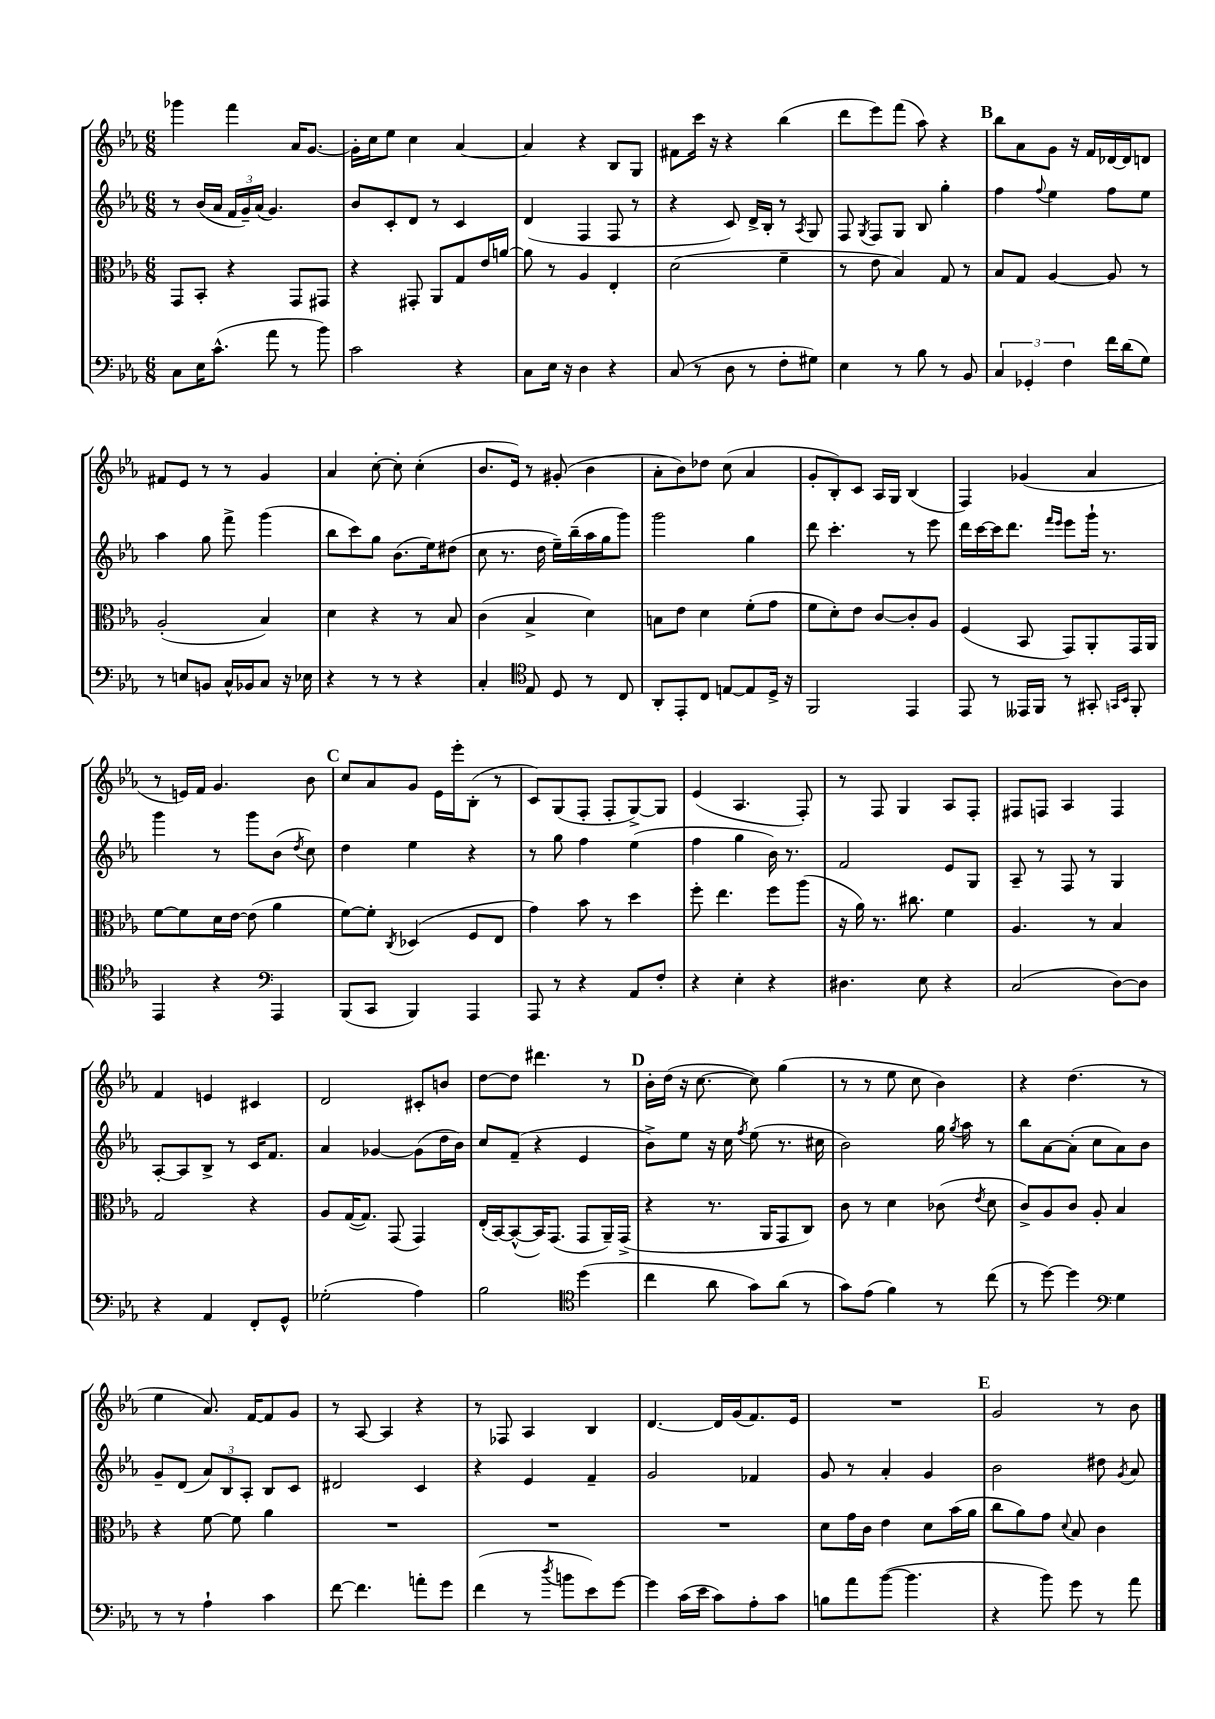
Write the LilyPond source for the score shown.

<<
\new StaffGroup <<
\new Staff = "s0" {
    \clef treble \key ees \major \numericTimeSignature \time 6/8
    \autoBeamOff ges'''4 f'''4 aes'16[ g'8.]~ |
    g'16[-. c''16 ees''8] c''4 aes'4~ |
    aes'4 r4 bes8[ g8] |
    fis'8[ c'''16] r16 r4 bes''4( |
    d'''8[ ees'''8) f'''8]( aes''8) r4 |
    \mark \markup { \bold "B" } bes''8[ aes'8 g'8] r16 f'16[ des'16~ des'16 d'8] |
    fis'8[ ees'8] r8 r8 g'4 |
    aes'4 c''8~-. c''8-. c''4-.( |
    bes'8.[ ees'16]) r8 gis'8-.( bes'4 |
    aes'8[-. bes'8) des''8] c''8( aes'4 |
    g'8[-. bes8-.) c'8] aes16[ g16] bes4( |
    f4) ges'4( aes'4 |
    r8 e'16[) f'16] g'4. bes'8 |
    \mark \markup { \bold "C" } c''8[ aes'8 g'8] ees'16[ ees'''16-. bes8]-.( r8 |
    c'8[) g8( f8]-. f8[-. g8~->) g8] |
    ees'4( aes4. f8-.) |
    r8 f8 g4 aes8[ f8]-. |
    fis8[ f8] aes4 f4 |
    f'4 e'4 cis'4 |
    d'2 cis'8[-. b'8] |
    d''8[~ d''8] dis'''4. r8 |
    \mark \markup { \bold "D" } bes'16[-. d''16]( r16 c''8.~ c''8) g''4( |
    r8 r8 ees''8 c''8 bes'4) |
    r4 d''4.( r8 |
    ees''4 aes'8.) f'16[~ f'8 g'8] |
    r8 aes8~ aes4 r4 |
    r8 fes8 aes4 bes4 |
    d'4.~ d'16[ g'16( f'8.) ees'16] |
    R2. |
    \mark \markup { \bold "E" } g'2 r8 bes'8 \bar "|." |
}
\new Staff = "s1" {
    \clef treble \key ees \major \numericTimeSignature \time 6/8
    \autoBeamOff r8 bes'16[( aes'16] \tuplet 3/2 { f'16[ g'16--) aes'16]( } g'4.) |
    bes'8[ c'8-. d'8] r8 c'4 |
    d'4( f4 f8 r8 |
    r4 c'8) d'16[-> bes16]-. r8 \acciaccatura { aes8 } g8 |
    f8 \acciaccatura { g8 } f8[ g8] bes8 g''4-. |
    \mark \markup { \bold "B" } f''4 \appoggiatura { f''8 } ees''4 f''8[ ees''8] |
    aes''4 g''8 f'''8-> g'''4( |
    bes''8[ c'''8) g''8] bes'8.[( ees''16) dis''8]( |
    c''8 r8. d''16 ees''16[--) bes''16--( aes''16 g''16 g'''8]) |
    g'''2 g''4 |
    d'''8 c'''4.-. r8 ees'''8 |
    d'''16[ c'''16~ c'''16 d'''8.] \grace { f'''16[ ees'''16] } ees'''8[ g'''16]-! r8. |
    g'''4 r8 g'''8[ bes'8]( \acciaccatura { d''8 } c''8) |
    \mark \markup { \bold "C" } d''4 ees''4 r4 |
    r8 g''8 f''4 ees''4( |
    f''4 g''4 bes'16) r8. |
    f'2 ees'8[ g8] |
    aes8-- r8 f8 r8 g4 |
    aes8[~-. aes8 bes8]-> r8 c'16[ f'8.] |
    aes'4 ges'4~ ges'8[( d''16 bes'16]) |
    c''8[ f'8]--( r4 ees'4 |
    \mark \markup { \bold "D" } bes'8[->) ees''8] r16 c''16 \acciaccatura { f''8 } ees''8( r8. cis''16 |
    bes'2) g''16 \acciaccatura { g''8 } aes''16 r8 |
    bes''8[ aes'8~ aes'8]-.( c''8[ aes'8) bes'8] |
    g'8[-- d'8]( \tuplet 3/2 { aes'8[) bes8 aes8]-. } bes8[ c'8] |
    dis'2 c'4 |
    r4 ees'4 f'4-- |
    g'2 fes'4 |
    g'8 r8 aes'4-. g'4 |
    \mark \markup { \bold "E" } bes'2 dis''8 \acciaccatura { g'8 } aes'8 \bar "|." |
}
\new Staff = "s2" {
    \clef alto \key ees \major \numericTimeSignature \time 6/8
    \autoBeamOff g,8[ bes,8]-. r4 g,8[ gis,8] |
    r4 gis,8-. aes,8[ g8 ees'16 a'16]~ |
    a'8 r8 aes4 ees4-. |
    d'2( f'4-- |
    r8 ees'8 bes4) g8 r8 |
    \mark \markup { \bold "B" } bes8[ g8] aes4~ aes8 r8 |
    aes2-.( bes4) |
    d'4 r4 r8 bes8 |
    c'4( bes4-> d'4) |
    b8[ ees'8] d'4 f'8[-.( g'8] |
    f'8[ d'8-.) ees'8] c'8[~ c'8-. aes8] |
    f4( bes,8 g,8[) aes,8-. g,16 aes,16] |
    f'8[~ f'8 d'16 ees'16]~ ees'8( aes'4 |
    \mark \markup { \bold "C" } f'8[~) f'8]-. \acciaccatura { c8 } des4( f8[ ees8] |
    g'4) bes'8 r8 d''4 |
    f''8-. ees''4. f''8[ aes''8]( |
    r16 aes'16) r8. cis''8. f'4 |
    aes4. r8 bes4 |
    g2 r4 |
    aes8[ g16~( g8.]) g,8( g,4) |
    ees16[-.( bes,16~) bes,8~-^( bes,16) g,8.]( g,8[ aes,16--) g,16]->( |
    \mark \markup { \bold "D" } r4 r8. aes,16[ g,8 c8]) |
    c'8 r8 d'4 ces'8( \acciaccatura { ees'8 } d'8 |
    c'8[->) aes8 c'8] aes8-. bes4 |
    r4 f'8~ f'8 aes'4 |
    R2. |
    R2. |
    R2. |
    d'8[ g'16 c'16] ees'4 d'8[ bes'16( aes'16] |
    \mark \markup { \bold "E" } c''8[ aes'8) g'8] \appoggiatura { d'8 } bes8 c'4 \bar "|." |
}
\new Staff = "s3" {
    \clef bass \key ees \major \numericTimeSignature \time 6/8
    \autoBeamOff c8[ ees16 c'8.]-^( aes'8 r8 bes'8) |
    c'2 r4 |
    c8[ ees16] r16 d4 r4 |
    c8( r8 d8 r8 f8[-. gis8]) |
    ees4 r8 bes8 r8 bes,8 |
    \mark \markup { \bold "B" } \tuplet 3/2 { c4 ges,4-. f4 } f'16[ d'16( g8]) |
    r8 e8[ b,8] c16[-^ bes,16 c8] r16 ees16 |
    r4 r8 r8 r4 |
    c4-. \clef tenor ees8 d8 r8 c8 |
    aes,8[-. ees,8-. c8] e8[~ e8 d16]-> r16 |
    f,2 ees,4 |
    ees,8 r8 eeses,16[ f,16] r8 gis,8-. \grace { g,16[ bes,16] } f,8-. |
    ees,4 r4 \clef bass aes,,4 |
    \mark \markup { \bold "C" } bes,,8[( c,8] bes,,4) aes,,4 |
    aes,,8 r8 r4 aes,8[ f8]-. |
    r4 ees4-. r4 |
    dis4. ees8 r4 |
    c2( d8[~) d8] |
    r4 aes,4 f,8[-. g,8]-^ |
    ges2-.( aes4) |
    bes2 \clef tenor d''4( |
    \mark \markup { \bold "D" } c''4 aes'8 g'8[) aes'8]( r8 |
    g'8[) ees'8]( f'4) r8 c''8( |
    r8 d''8~) d''4 \clef bass g4 |
    r8 r8 aes4-! c'4 |
    f'8~ f'4. a'8[-. g'8] |
    f'4( r8 \acciaccatura { d''8 } b'8[ ees'8) g'8]~ |
    g'4 c'16[( ees'16] c'8[) aes8-. c'8] |
    b8[ aes'8 bes'8]~( bes'4. |
    \mark \markup { \bold "E" } r4 bes'8) g'8 r8 aes'8 \bar "|." |
}
>>
>>
\layout { \context { \Score \remove "Bar_number_engraver" } }
